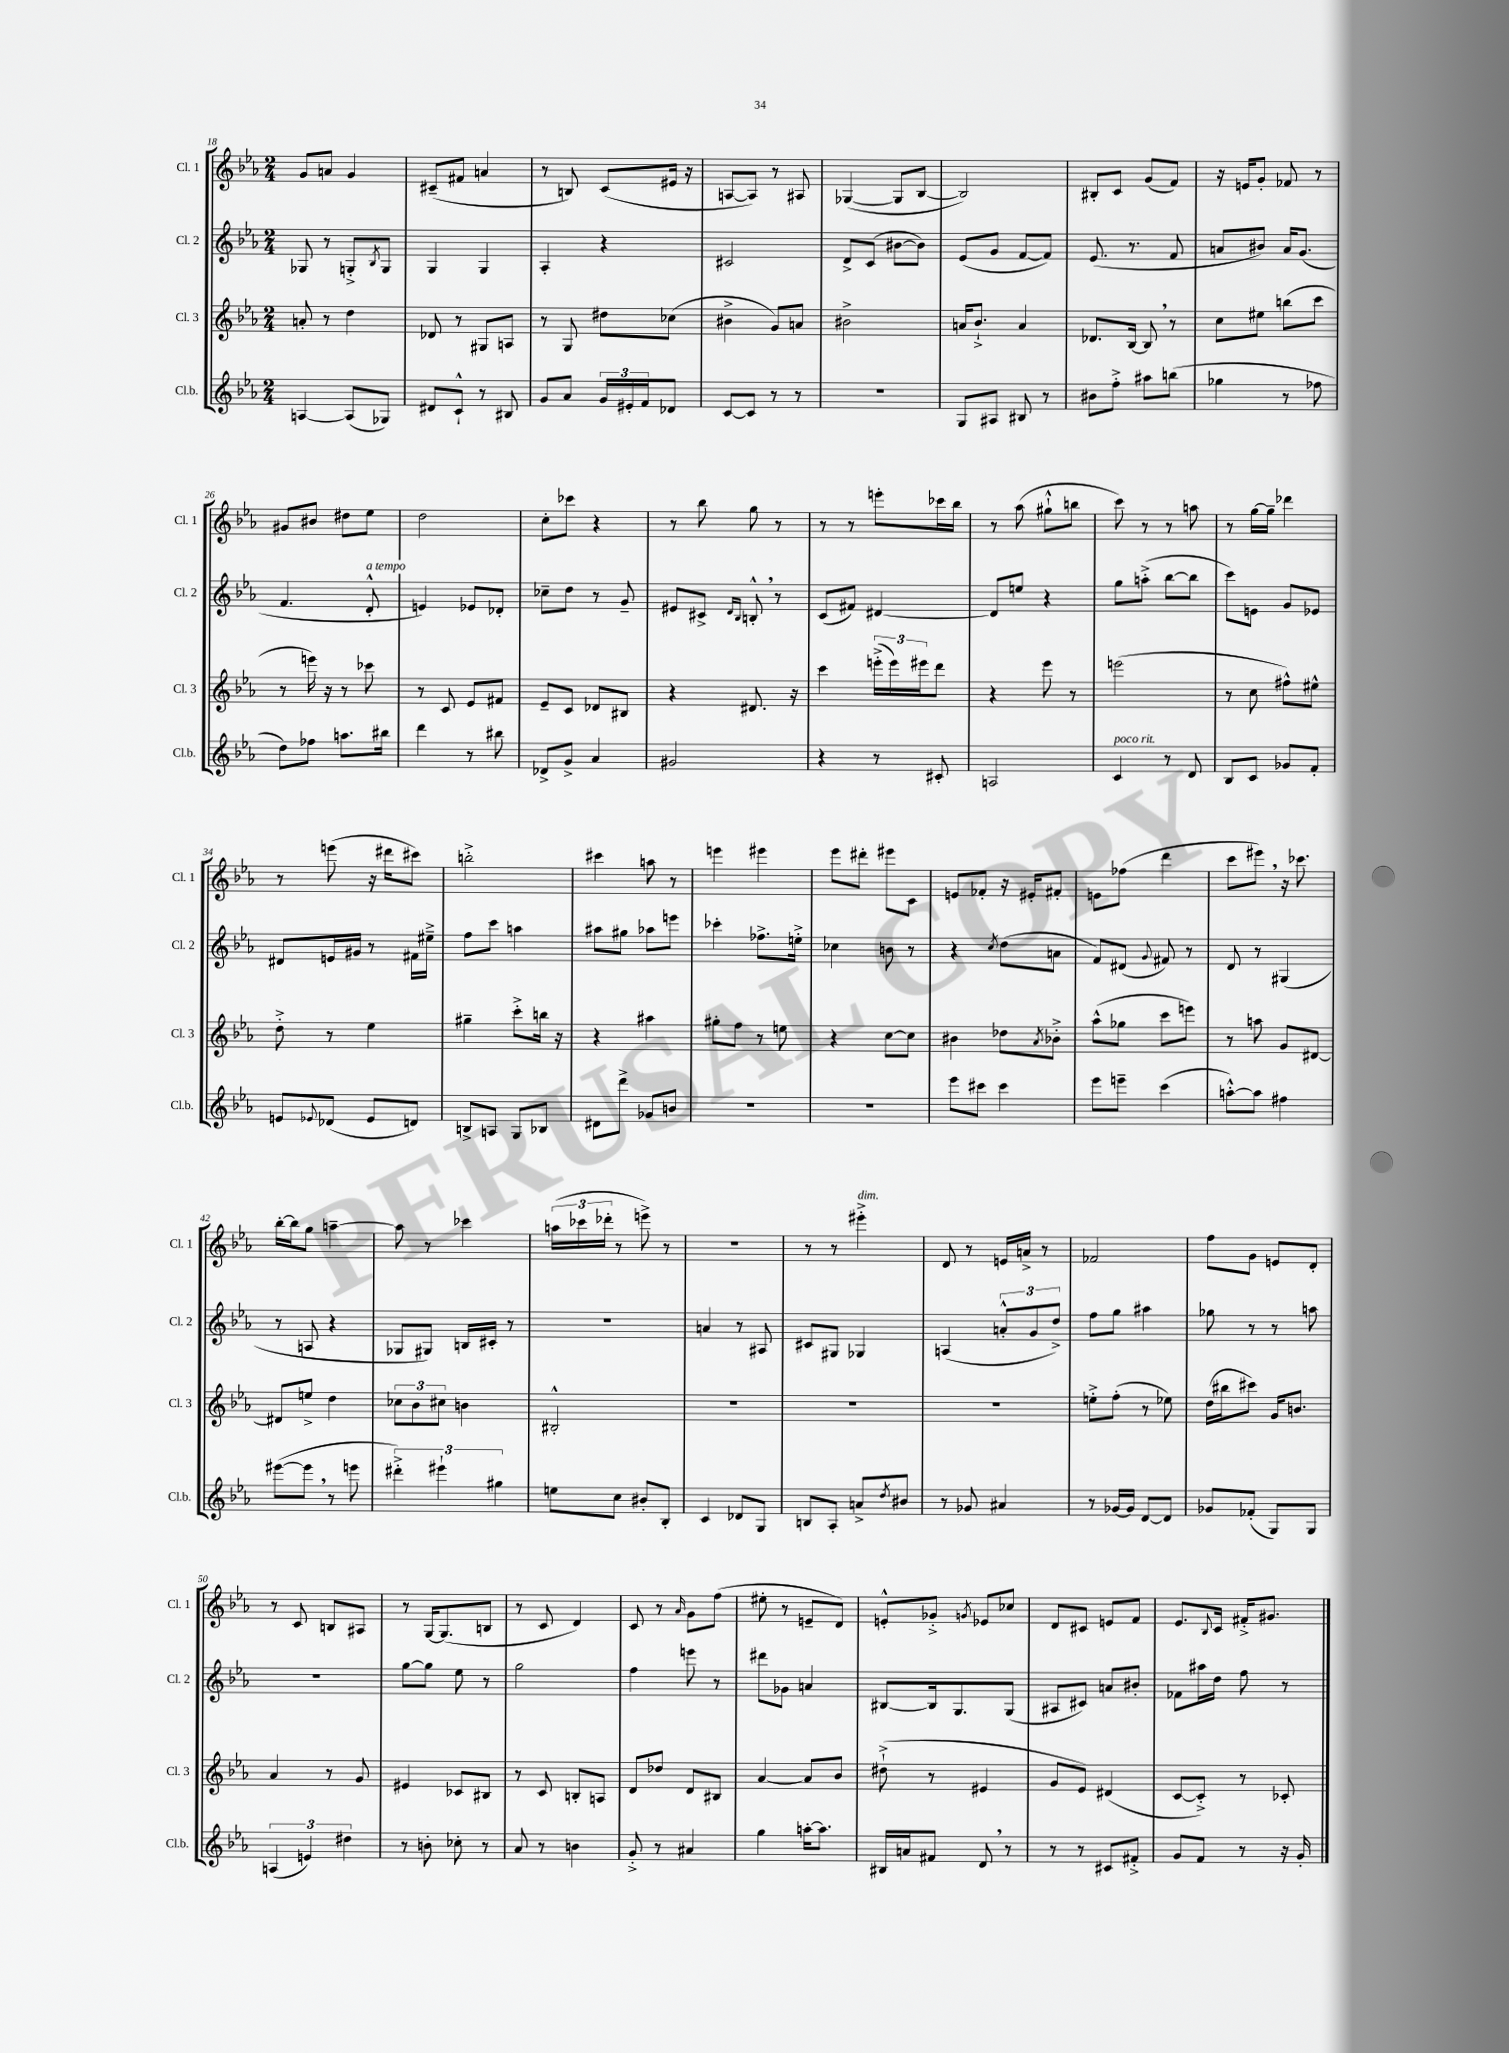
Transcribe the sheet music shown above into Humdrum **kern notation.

**kern	**kern	**kern	**kern
*staff4	*staff3	*staff2	*staff1
*clefG2	*clefG2	*clefG2	*clefG2
*k[b-e-a-]	*k[b-e-a-]	*k[b-e-a-]	*k[b-e-a-]
*M2/4	*M2/4	*M2/4	*M2/4
[4A	8a'	8G-	8g
.	8r	8r	8a
(8A]	4dd	8G'^	4g
.	.	8qB-	.
8G-)	.	8G	.
=	=	=	=
8d#	8d-	4G	(8c#~
8c`^^	8r	.	8f#
8r	8G#	4G	4a
8B#	8A	.	.
=	=	=	=
8g	8r	4A-'	8r
8a-	8G	.	8B)
24g	8dd#	4r	(8c
24e#'	.	.	.
24f	.	.	.
8d-	(8cc-	.	16e#
.	.	.	16r
=	=	=	=
[8c	4b#^	2c#	[8A
8c]	.	.	8A])
8r	8g)	.	8r
8r	8a	.	8A#
=	=	=	=
2r	2b#^	8d^	([4G-
.	.	(8c	.
.	.	[8b#	8G-]
.	.	8b#])	[8B-
=	=	=	=
8G	16a	(8e-	2B-])
.	8.b-`^	.	.
8A#	.	8g	.
8B#	4a	[8f	.
8r	.	8f])	.
=	=	=	=
8b#	8.d-	(8.e-	8B#'
8ff'^	.	.	8c
.	[16B-	8.r	.
8aa#	8B-]	.	(8g
(8bb	8r	8f	8f)
=	=	=	=
4gg-	8cc	8a	16r
.	.	.	16e
.	8ee#	8b#)	8g'
8r	(8bb	16a	8f-
.	.	(8.g	.
8ff-	8ccc	.	8r
=	=	=	=
8dd)	8r	4.f	8g#
8ff-	16eee)	.	8b#
.	16r	.	.
8.aa	8r	.	8dd#
.	8ccc-	8d'^^	8ee-
16bb#	.	.	.
=	=	=	=
4ddd	8r	4e)	2dd
.	8c	.	.
8r	8e-	8e-	.
8bb#	8f#	8d-'	.
=	=	=	=
8d-^	8e-~	8cc-~	8cc'
8g^	8c	8dd	8ccc-
4a-	8d-	8r	4r
.	8B#	8g~	.
=	=	=	=
2g#	4r	8e#	8r
.	.	8c#^	8bb-
.	.	16qqd	.
.	.	16qqB-	.
.	8.d#	8B'^^	8gg
.	.	8r	8r
.	16r	.	.
=	=	=	=
4r	4ccc	(8c	8r
.	.	8f#)	8r
8r	(24eee'^	[4d#	8eee'
.	24eee)	.	.
.	24eee#	.	.
8c#'	8ddd	.	16ccc-
.	.	.	16bb-
=	=	=	=
2A	4r	8d#]	8r
.	.	8ee	(8aa-
.	8eee-	4r	8gg#`^^
.	8r	.	8bb
=	=	=	=
4c	(2eee	8gg	8ccc)
.	.	(8aa'^	8r
8r	.	[8bb-	8r
8d	.	8bb-]	8aa
=	=	=	=
8B-	8r	8ccc)	8r
8c	8cc	8e	[16gg
.	.	.	16gg~]
8g-	8ff#^^)	8g	4ddd-
8f'	8ee#^^	8e-	.
=	=	=	=
8e	8dd'^	8d#	8r
8qqe-	.	.	.
(8d-	8r	16e	(8eee
.	.	16g#	.
8e-	4ee-	8r	16r
.	.	.	16ddd#
8d)	.	16f#	8ccc#)
.	.	16ee#~^	.
=	=	=	=
8B^	4gg#~	8ff	2bb'^
8A	.	8ccc	.
8G	8ccc'^	4aa	.
8B-	16bb	.	.
.	16r	.	.
=	=	=	=
8d#	4r	8aa#	4ccc#
8ddd^	.	8gg#	.
8g-	4aa#	8aa-	8aa
8b	.	8eee	8r
=	=	=	=
2r	8gg#'	4ccc-'	4eee
.	8ff	.	.
.	8r	8.ff-^	4eee#
.	8ee	.	.
.	.	16ee'^	.
=	=	=	=
2r	4r	4cc-	8eee-
.	.	.	8ddd#'
.	[8cc	8b	8eee#
.	8cc]	8r	8c
=	=	=	=
8eee-	4b#	4r	8e
8ccc#	.	.	8f-'
.	.	8qcc	.
4ccc#	8dd-	(8dd	16r
.	.	.	16e#'
.	8qa-	.	.
.	8b-'^	8a	8f#'
=	=	=	=
8eee-	(8aa-^^	8f)	8e
8eee~	8gg-	(8d#	(8ff-
.	.	8qqg	.
(4ccc	8ccc	8f#)	4ddd
.	8eee)	8r	.
=	=	=	=
[8aa'^^)	8r	8d	8ccc
8aa]	8aa	8r	8eee#)
4ff#	8g	(4G#	16r
.	.	.	8.ccc-
.	[8d#	.	.
=	=	=	=
([8eee#	8d#]	8r	[16bb-'
.	.	.	16bb-]
8eee#]	8ee^	8A	8gg
8r	4dd	4r	[4aa~
8eee	.	.	.
=	=	=	=
6ddd#'^)	12cc-	8G-	8aa]
.	12b-	.	.
.	.	8G#)	8r
6eee#`	12cc#	.	.
.	4b	16B	4ccc-
.	.	16c#'	.
6gg#	.	.	.
.	.	8r	.
=	=	=	=
8ee	2B#'^^	2r	(24aa
.	.	.	24ccc-
.	.	.	24ddd-'
8cc	.	.	8r
8b#'	.	.	8eee^)
8B-'	.	.	8r
=	=	=	=
4c	2r	4a	2r
8d-	.	8r	.
8G	.	8A#	.
=	=	=	=
8B	2r	8c#	8r
8A-'	.	8G#	8r
8a^	.	4G-	4eee#'^
8qdd	.	.	.
8b#	.	.	.
=	=	=	=
8r	2r	(4A	8d
8g-	.	.	8r
4a#	.	12a'^^	16e
.	.	.	16a^
.	.	12g	.
.	.	.	8r
.	.	12dd^)	.
=	=	=	=
8r	8ee'^	8ff	2f-
[16g-	(8ff'	8gg	.
16g-]	.	.	.
[8d	8r	4aa#	.
8d]	8ee-)	.	.
=	=	=	=
8g-	(16dd	8gg-	8ff
.	16bb#	.	.
(8f-'	8ccc#)	8r	8g
8G)	16g	8r	8e
.	8.b	.	.
8G	.	8aa	8d'
=	=	=	=
(6A	4a-	2r	8r
.	.	.	8c
6e)	.	.	.
.	8r	.	8B
6dd#	.	.	.
.	8g	.	8A#
=	=	=	=
8r	4e#	[8gg	8r
8b'	.	8gg]	[16G
.	.	.	(8.G]
8cc-'	8c-	8ee-	.
8r	8B#	8r	8B
=	=	=	=
8a-	8r	2gg	8r
8r	8c	.	8c
4b	8B'	.	4d)
.	8A	.	.
=	=	=	=
8g'^	8d	4ff	8c
8r	8dd-	.	8r
.	.	.	16qqa-
4a#	8d	8eee	8g
.	8B#	8r	(8ff
=	=	=	=
4gg	[4a-	8ddd#	8ee#'
.	.	8g-	8r
[16aa'	8a-]	4a	8e~
8.aa]	.	.	.
.	8b-	.	8d)
=	=	=	=
16B#	(8dd#`^	[8B#	8e'^^
16a	.	.	.
8f#	8r	16B#]	8g-'^
.	.	8.G	.
.	.	.	8qg
8d	4e#	.	8e-
8r	.	(8G	8cc-
=	=	=	=
8r	8g	8A#	8d
8r	8e-)	8c#)	8c#
8c#	(4d#	8a	8e
8f#'^	.	8b#'	8f
=	=	=	=
8g	[8c	8f-	8.e-
8f	8c'^])	16aa#	.
.	.	.	8qqB-
.	.	16dd	16c
8r	8r	8ff	16f#'^
.	.	.	8.g#
16r	8c-'	8r	.
16g'	.	.	.
==	==	==	==
*-	*-	*-	*-
